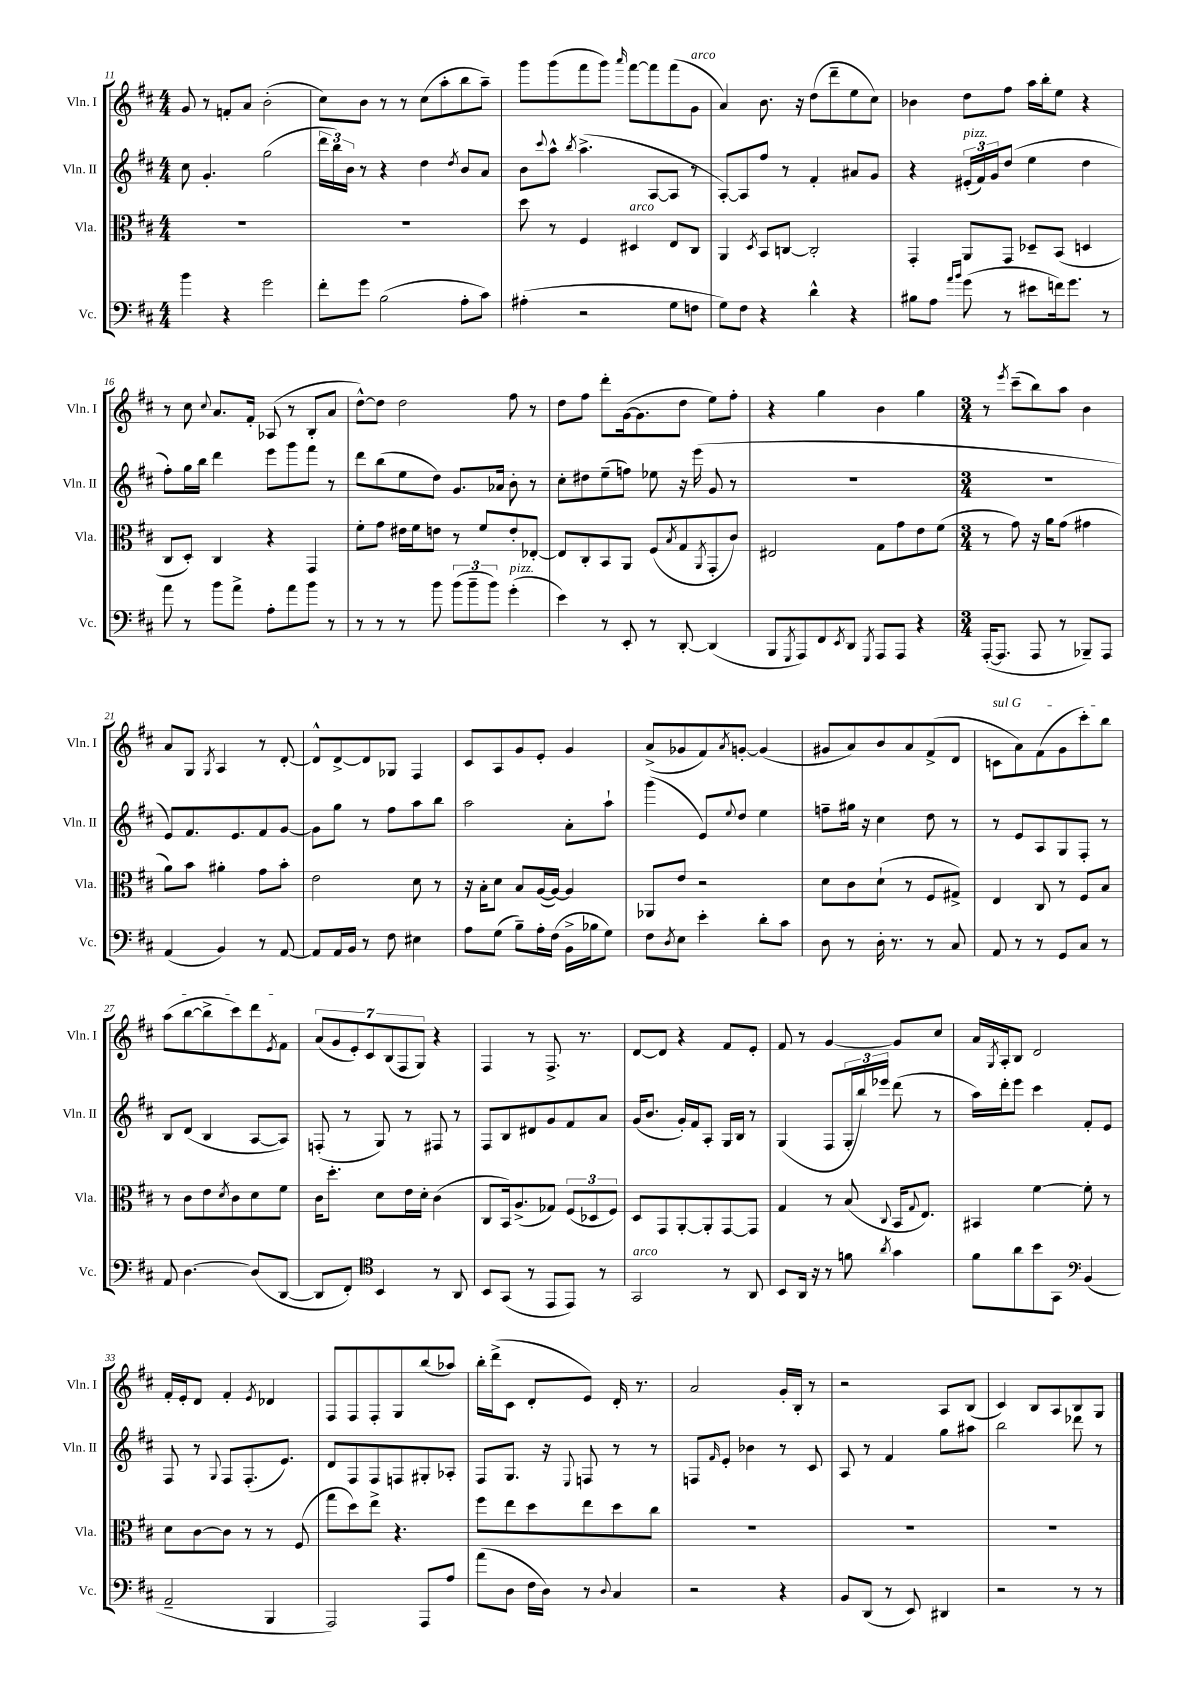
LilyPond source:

<<
\new StaffGroup <<
\new Staff = "s0" \with { instrumentName = "Vln. I" shortInstrumentName = "Vln. I" } {
    \clef treble \key d \major \numericTimeSignature \time 4/4
    g'8 r8 f'8-. a'8 b'2-.( |
    cis''8) b'8 r8 r8 cis''8( a''8-. b''8 a''8--) |
    g'''8 g'''8( fis'''8 g'''8) \grace { a'''16 } fis'''8~ fis'''8 fis'''8( g'8^\markup { \italic "arco" } |
    a'4) b'8. r16 d''8( d'''8-- e''8 cis''8) |
    bes'4 d''8 fis''8 a''16 b''16-. e''8 r4 |
    r8 cis''8 \appoggiatura { cis''8 } a'8. fis'16-. aes8( r8 b8-. a'8 |
    d''8~-^) d''8 d''2 fis''8 r8 |
    d''8 fis''8 d'''8-. g'16~( g'8. d''8 e''8) fis''8-. |
    r4 g''4 b'4 g''4 |
    \numericTimeSignature \time 3/4 r8 \acciaccatura { e'''8 } cis'''8--( b''8) a''8 b'4 |
    a'8 g8 \acciaccatura { g8 } a4 r8 d'8~-. |
    d'8-^ d'8~-> d'8 ges8 fis4 |
    cis'8 a8 g'8 e'8-. g'4 |
    a'8->( ges'8 fis'8) \acciaccatura { a'8 } g'8~-. g'4( |
    gis'8 a'8) b'8 a'8 fis'8->( d'8 |
    \once \override TextSpanner.bound-details.left.text = \markup { \italic "sul G" } c'8\startTextSpan a'8) fis'8( g'8 cis'''8-.) b''8 |
    a''8( b''8~ b''8-> cis'''8) d'''8 \acciaccatura { e'8 } fis'8\stopTextSpan |
    \tuplet 7/4 { a'8( g'8 e'8-.) cis'8 b8( fis8 g8) } r4 |
    fis4 r8 fis8.-> r8. |
    d'8~ d'8 r4 fis'8 e'8-. |
    fis'8 r8 g'4~ g'8 cis''8 |
    a'16 \acciaccatura { g8 } a16-. b8 d'2 |
    fis'16-. e'16-. d'8 fis'4-. \acciaccatura { e'8 } des'4 |
    fis8 fis8 fis8-. g8 b''8( aes''8) |
    b''16-. d'''16->( cis'8 d'8-. e'8) d'16-. r8. |
    a'2 g'16-. b16-. r8 |
    r2 a8 b8( |
    cis'4) b8 a8 b8 g8 \bar "|." |
}
\new Staff = "s1" \with { instrumentName = "Vln. II" shortInstrumentName = "Vln. II" } {
    \clef treble \key d \major \numericTimeSignature \time 4/4
    cis''8 g'4.-. g''2( |
    \tuplet 3/2 { d'''16 b''16) b'16 } r8 r4 d''4 \acciaccatura { d''8 } b'8 a'8 |
    b'8 \appoggiatura { cis'''8 } a''8-^ \acciaccatura { b''8 } a''4.->( a8~ a8 r8 |
    a8~-.) a8 fis''8 r8 fis'4-. ais'8 g'8 |
    r4 \tuplet 3/2 { eis'16-.^\markup { \italic "pizz." }( fis'16) g'16 } d''8( e''4 d''4 |
    fis''8-.) g''16 b''16 d'''4 e'''8 g'''8 fis'''8 r8 |
    d'''8 b''8( e''8 d''8) g'8. aes'16 b'8-. r8 |
    cis''8-. dis''8 e''8--( f''8) ees''8 r16 e'''16( g'8 r8 |
    R1 |
    \numericTimeSignature \time 3/4 R2. |
    e'8) fis'8. e'8. fis'8 g'8~ |
    g'8 g''8 r8 fis''8 a''8 b''8 |
    a''2 a'8-. a''8-! |
    g'''4( e'8) \appoggiatura { e''8 } d''8 e''4 |
    f''8-- gis''16 r16 cis''4 d''8 r8 |
    r8 e'8 a8 g8 fis8-. r8 |
    b8 d'8( b4 a8~ a8) |
    f8-.( r8 g8) r8 fis8 r8 |
    fis8 b8 dis'8 g'8 fis'8 a'8 |
    g'16( b'8. g'16-.) fis'16 a8-. g16 b16 r8 |
    g4( fis8 \tuplet 3/2 { g16-. b''16) ees'''16 } d'''8( r8 |
    a''16) d'''16-. e'''8 cis'''4 fis'8-. e'8 |
    fis8 r8 \appoggiatura { g8 } fis8 fis8.-.( e'8.) |
    d'8 fis8 fis8 f8 gis8-. aes8-. |
    fis8 g8. r16 \appoggiatura { e8 } f8 r8 r8 |
    f8 \grace { fis'16 } e'8-. bes'4 r8 cis'8 |
    a8 r8 fis'4 g''8 ais''8 |
    b''2 des'''8 r8 \bar "|." |
}
\new Staff = "s2" \with { instrumentName = "Vla." shortInstrumentName = "Vla." } {
    \clef alto \key d \major \numericTimeSignature \time 4/4
    R1 |
    R1 |
    d''8 r8 fis4 dis4^\markup { \italic "arco" } e8 cis8 |
    a,4 \acciaccatura { d8 } b,8 c8~ c2-. |
    g,4-. a,8 g,8 des8-- b,8( d4 |
    cis8 d8-.) cis4 r4 g,4 |
    fis'8-. g'8 eis'16 fis'16 e'8 r8 fis'8 e'8-. ees8~-. |
    ees8 cis8-. b,8 a,8 fis8( \acciaccatura { b8 } g8 \acciaccatura { a,8 } g,8-. cis'8) |
    eis2 g8 g'8 e'8 fis'8( |
    \numericTimeSignature \time 3/4 r8 g'8) r16 a'16 g'8( gis'4 |
    a'8) b'8 ais'4-. g'8 b'8-. |
    e'2 d'8 r8 |
    r16 b16-. d'8 b8 a16~( a16~) a4 |
    aes,8 e'8 r2 |
    d'8 cis'8 d'8-!( r8 fis8 gis8->) |
    e4 cis8 r8 fis8 b8 |
    r8 cis'8 e'8 \acciaccatura { d'8 } cis'8 d'8 fis'8 |
    cis'16 d''8.-. d'8 e'16 d'16-. cis'4( |
    cis8 b,16) a8.->( ges8) \tuplet 3/2 { fis8( des8 fis8) } |
    d8 g,8 a,8~-. a,8-. g,8~ g,8 |
    g4 r8 b8( \appoggiatura { cis8 } b,16 \appoggiatura { g8 } e8.) |
    bis,4 fis'4~ fis'8-. r8 |
    d'8 cis'8~ cis'8 r8 r8 fis8( |
    g''8 d''8) e''8-> r4. |
    fis''8 e''8 d''8 e''8 d''8 cis''8 |
    R2. |
    R2. |
    R2. \bar "|." |
}
\new Staff = "s3" \with { instrumentName = "Vc." shortInstrumentName = "Vc." } {
    \clef bass \key d \major \numericTimeSignature \time 4/4
    b'4 r4 g'2 |
    fis'8-. g'8 b2( a8-. cis'8) |
    ais4-.( r2 g8 f8 |
    g8) fis8 r4 d'4-^ r4 |
    bis8 a8 \grace { a'16 b'16 } g'8( r8 eis'8 f'16) g'8. r8 |
    a'8 r8 b'8 a'8-> a8-. a'8 b'8 r8 |
    r8 r8 r8 b'8 \tuplet 3/2 { b'8( b'8-- b'8) } g'4-.^\markup { \italic "pizz." }( |
    e'4) r8 e,8-. r8 d,8~-. d,4( |
    b,,8 \acciaccatura { g,,8 } a,,8) fis,8 \acciaccatura { e,8 } d,8 \acciaccatura { g,,8 } a,,8 a,,8 r4 |
    \numericTimeSignature \time 3/4 a,,16~-.( a,,8. a,,8 r8 bes,,8--) a,,8 |
    a,4( b,4) r8 a,8~ |
    a,8 a,16 b,16 r8 fis8 eis4 |
    a8 g8( b8--) a16-. fis16( b,16-> bes16 g8) |
    fis8 \acciaccatura { d8 } e8 e'4-. d'8-. cis'8 |
    d8 r8 d16-. r8. r8 cis8 |
    a,8 r8 r8 g,8 cis8 r8 |
    a,8 d4.~ d8( d,8~ |
    d,8 fis,8-.) \clef tenor b,4 r8 a,8 |
    b,8 g,8( r8 e,8 e,8) r8 |
    g,2^\markup { \italic "arco" } r8 a,8 |
    b,8 a,16 r16 r8 f'8 \acciaccatura { a'8 } g'4 |
    fis'8 a'8 b'8 g,8 \clef bass b,4( |
    a,2-- b,,4 |
    a,,2) a,,8 a8 |
    a'8( d8 fis16 d16) r8 \appoggiatura { d8 } cis4 |
    r2 r4 |
    b,8 d,8( r8 e,8) dis,4 |
    r2 r8 r8 \bar "|." |
}
>>
>>
\layout { \context { \Score currentBarNumber = #11 } }
